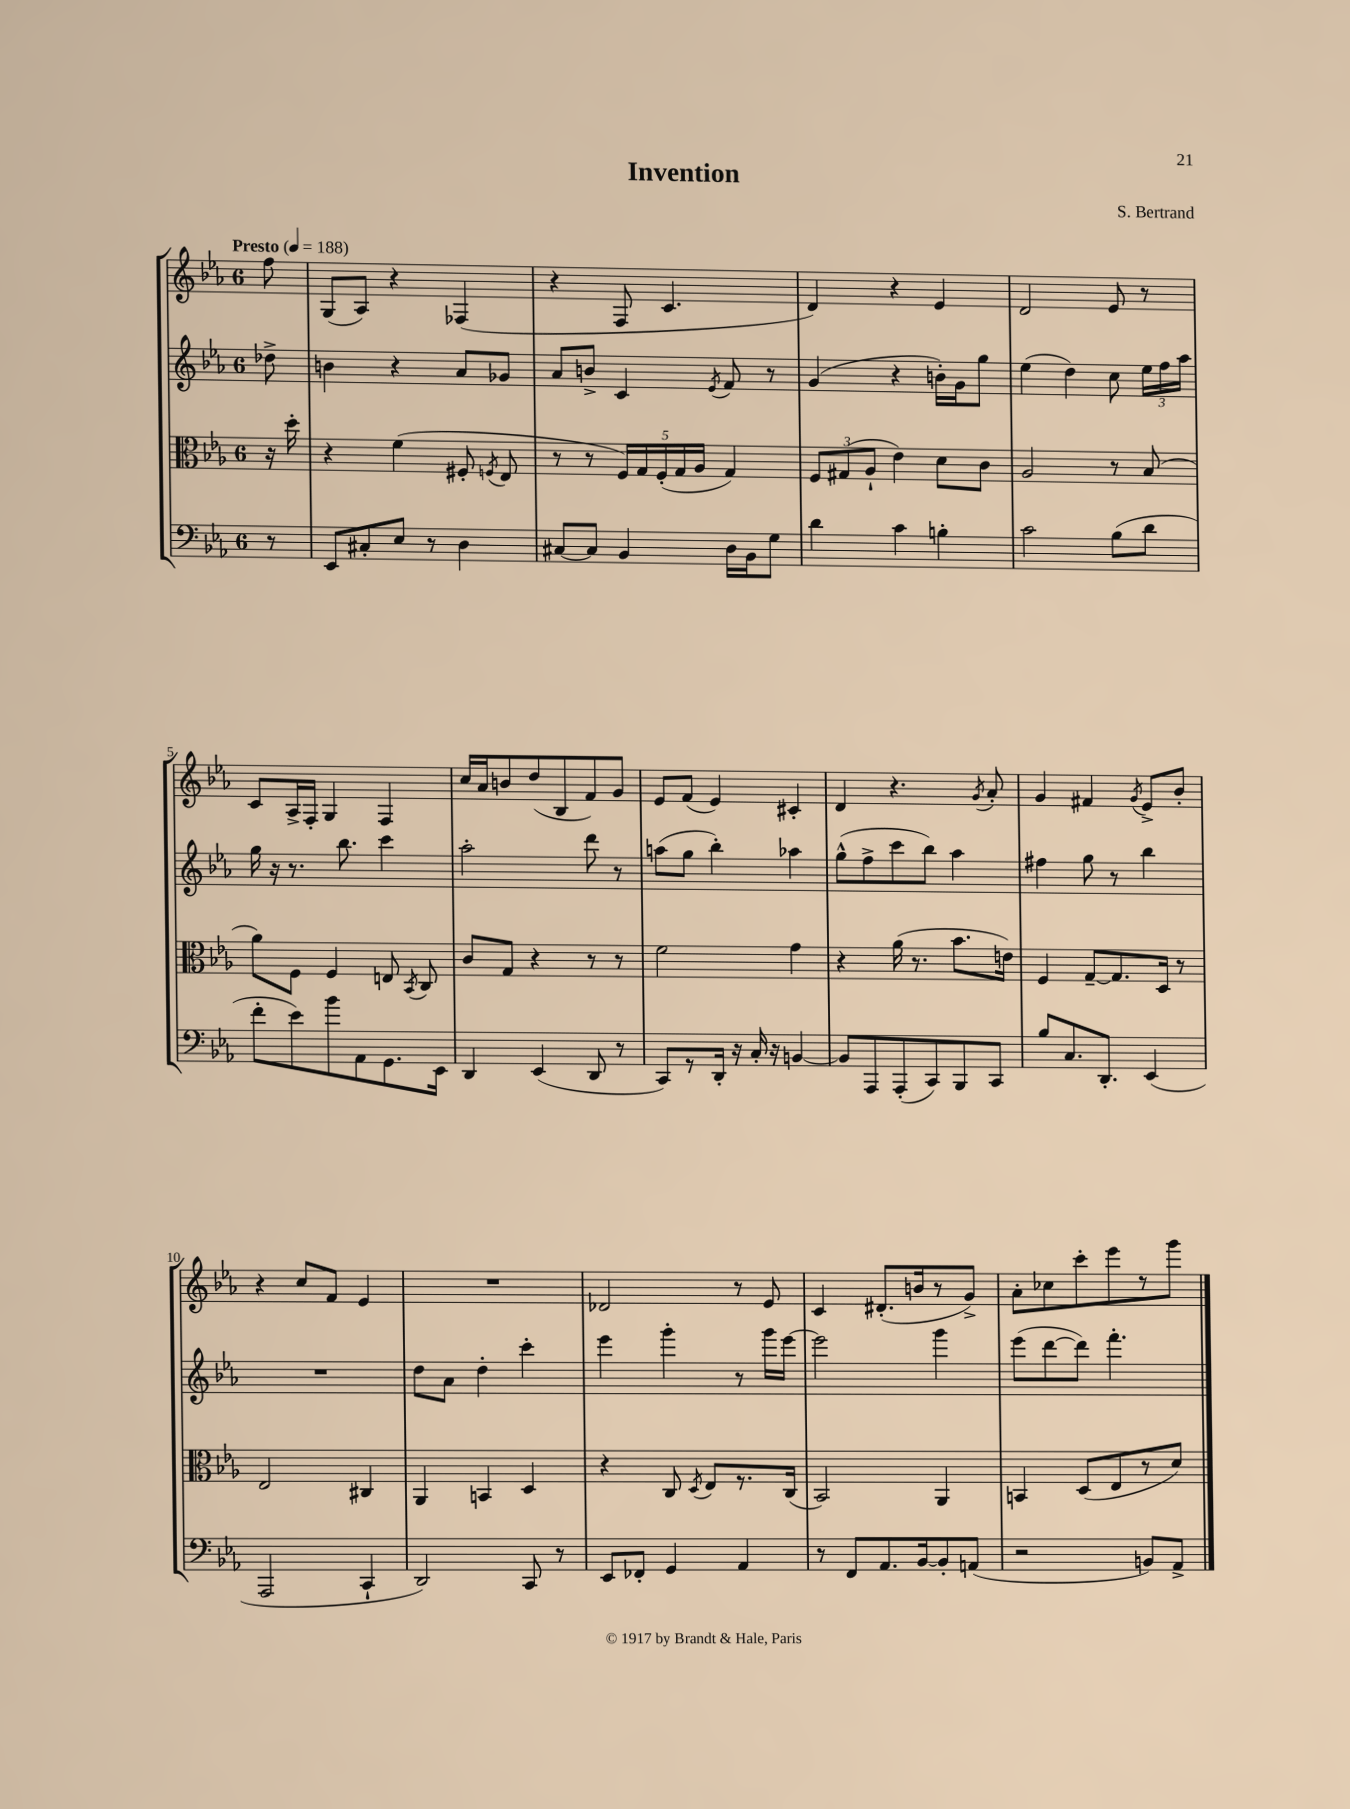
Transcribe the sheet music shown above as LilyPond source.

\header { title = "Invention" composer = "S. Bertrand" }
<<
\new StaffGroup <<
\new Staff = "s0" {
    \clef treble \key ees \major \once \override Staff.TimeSignature.style = #'single-digit \time 6/8 \partial 8 \tempo "Presto" 4 = 188
    \autoBeamOff f''8 |
    g8[( aes8]) r4 fes4( |
    r4 f8 c'4. |
    d'4) r4 ees'4 |
    d'2 ees'8 r8 |
    c'8[ aes16-> f16]-. g4 f4 |
    c''16[ aes'16 b'8 d''8( bes8 f'8) g'8] |
    ees'8[ f'8]( ees'4) cis'4-. |
    d'4 r4. \acciaccatura { g'8 } aes'8-. |
    g'4 fis'4 \acciaccatura { g'8 } ees'8[-> bes'8]-. |
    r4 c''8[ f'8] ees'4 |
    R2. |
    des'2 r8 ees'8 |
    c'4 dis'8.[-.( b'16 r8 g'8]->) |
    aes'8[-. ces''8 c'''8-. ees'''8 r8 g'''8] \bar "|." |
}
\new Staff = "s1" {
    \clef treble \key ees \major \once \override Staff.TimeSignature.style = #'single-digit \time 6/8 \partial 8
    \autoBeamOff des''8-> |
    b'4 r4 aes'8[ ges'8] |
    aes'8[ b'8]-> c'4 \acciaccatura { ees'8 } f'8 r8 |
    g'4( r4 b'16[-.) g'16 g''8] |
    ees''4( d''4) c''8 \tuplet 3/2 { ees''16[ f''16 aes''16] } |
    g''16 r16 r8. bes''8. c'''4 |
    aes''2-. d'''8 r8 |
    a''8[( g''8] bes''4-.) aes''4 |
    g''8[-^( f''8-> c'''8 bes''8]) aes''4 |
    fis''4 g''8 r8 bes''4 |
    R2. |
    d''8[ aes'8] d''4-. c'''4-. |
    ees'''4 g'''4-. r8 g'''16[ ees'''16]~ |
    ees'''2 g'''4 |
    ees'''8[( d'''8~ d'''8]) f'''4.-. \bar "|." |
}
\new Staff = "s2" {
    \clef alto \key ees \major \once \override Staff.TimeSignature.style = #'single-digit \time 6/8 \partial 8
    \autoBeamOff r16 d''16-. |
    r4 f'4( fis8-. \acciaccatura { f8 } ees8 |
    r8 r8 \tuplet 5/4 { f16[) g16 f16-.( g16 aes16] } g4) |
    \tuplet 3/2 { f8[ gis8( aes8]-! } ees'4) d'8[ c'8] |
    aes2 r8 bes8( |
    aes'8[) f8] f4 e8 \acciaccatura { bes,8 } c8 |
    c'8[ g8] r4 r8 r8 |
    f'2 g'4 |
    r4 aes'16( r8. bes'8.[ e'16]) |
    f4 g8[~-- g8. d16] r8 |
    ees2 cis4 |
    aes,4 b,4 d4 |
    r4 c8 \acciaccatura { d8 } ees8[ r8. c16]( |
    bes,2) aes,4 |
    b,4 d8[( ees8 r8 d'8]) \bar "|." |
}
\new Staff = "s3" {
    \clef bass \key ees \major \once \override Staff.TimeSignature.style = #'single-digit \time 6/8 \partial 8
    \autoBeamOff r8 |
    ees,8[ cis8-. ees8] r8 d4 |
    cis8[~ cis8] bes,4 d16[ bes,16 g8] |
    d'4 c'4 b4-. |
    c'2 bes8[( d'8] |
    f'8[-. ees'8) bes'8 aes,8 g,8. ees,16] |
    d,4 ees,4( d,8 r8 |
    c,8[) r8 d,16]-. r16 c16-. r16 b,4~ |
    b,8[ aes,,8 aes,,8-.( c,8) bes,,8 c,8] |
    bes8[ c8. d,8.]-. ees,4( |
    aes,,2 c,4-! |
    d,2) c,8 r8 |
    ees,8[ fes,8]-. g,4 aes,4 |
    r8 f,8[ aes,8. bes,16~ bes,8-. a,8]( |
    r2 b,8[) aes,8]-> \bar "|." |
}
>>
>>
